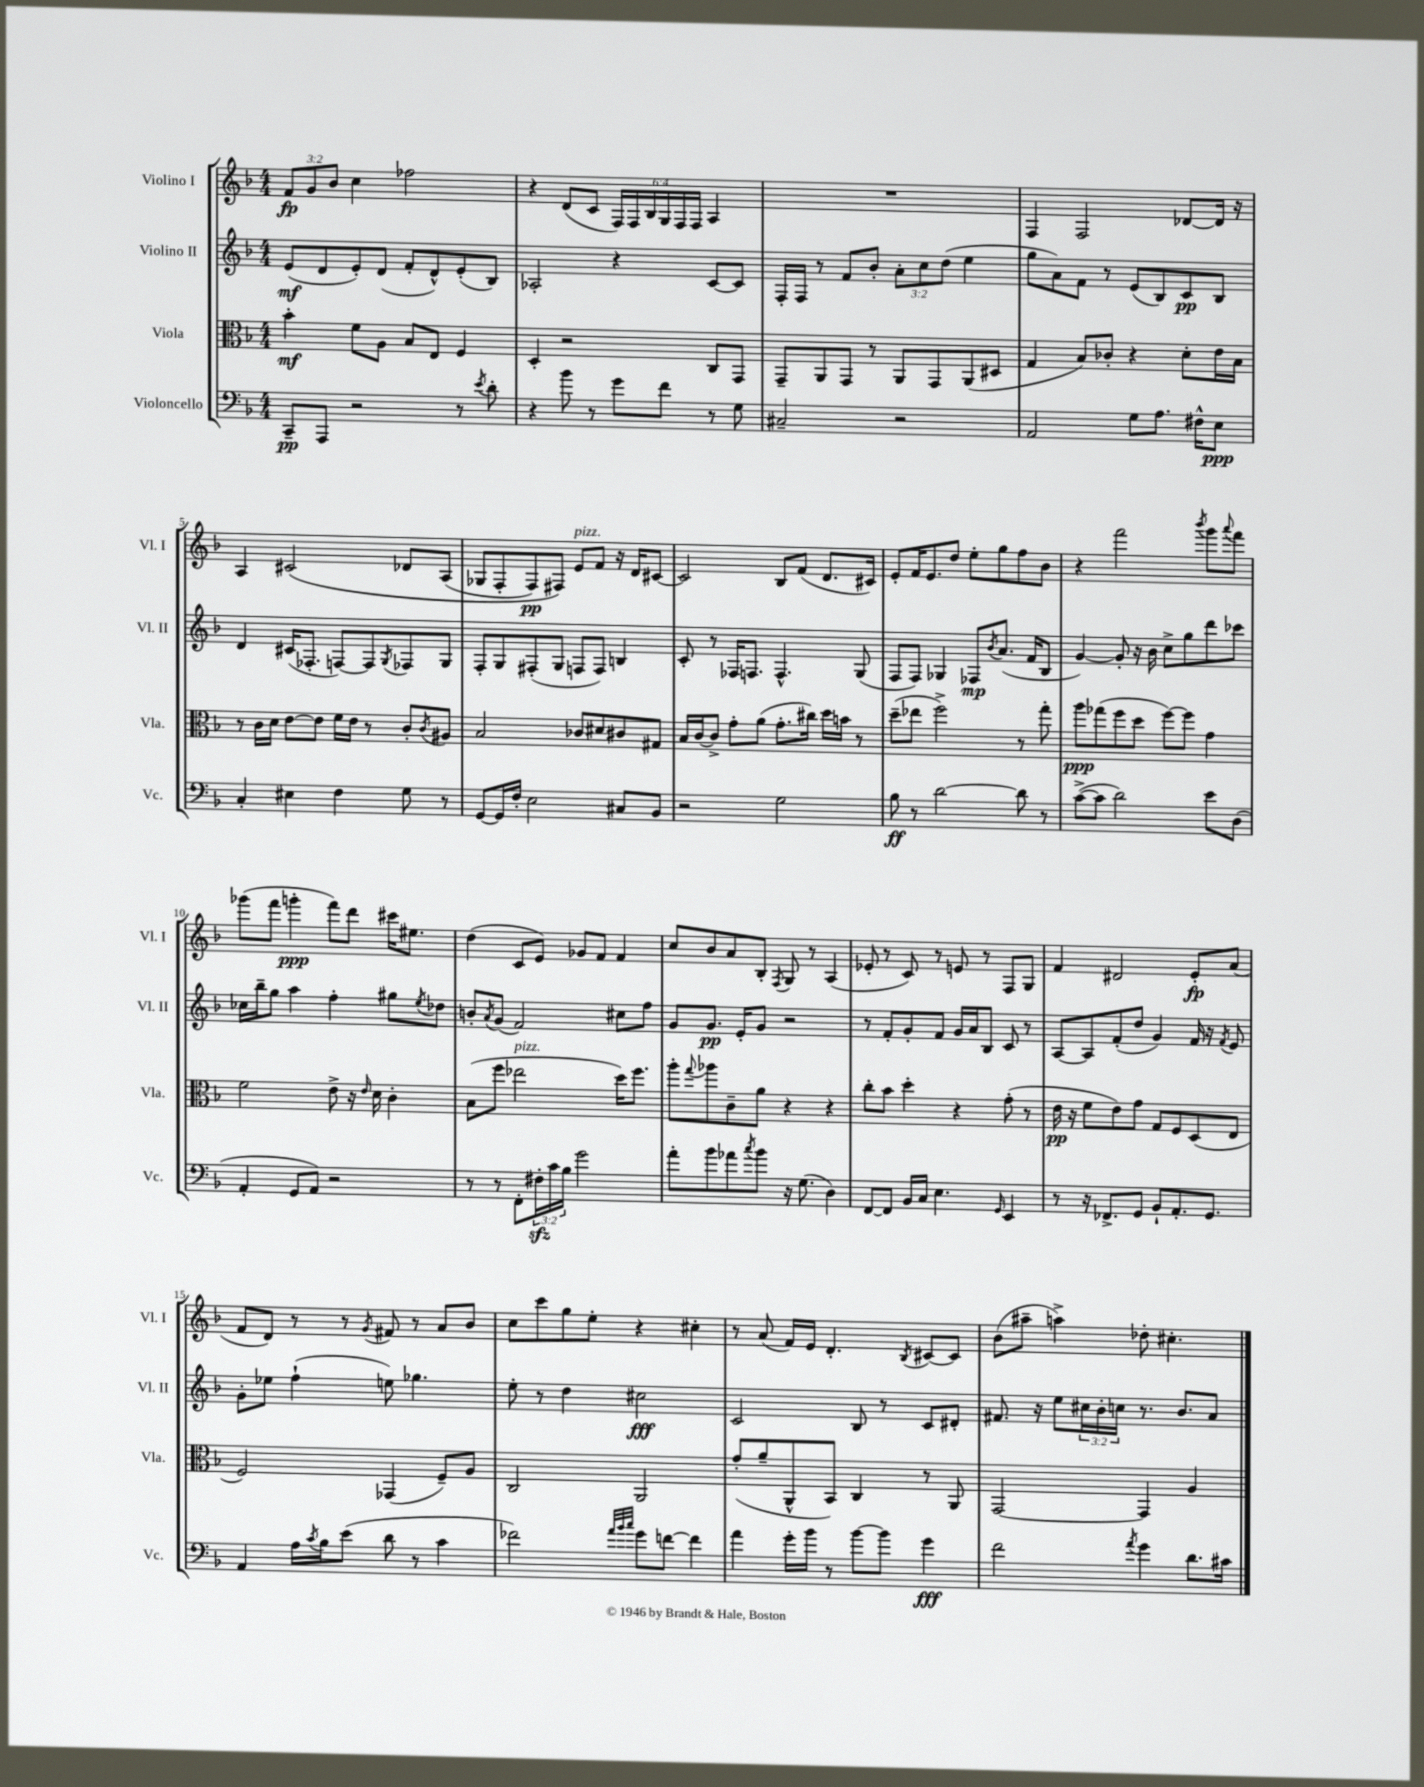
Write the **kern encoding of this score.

**kern	**dynam	**kern	**dynam	**kern	**dynam	**kern	**dynam
*part4	*part4	*part3	*part3	*part2	*part2	*part1	*part1
*staff4	*staff4	*staff3	*staff3	*staff2	*staff2	*staff1	*staff1
*I"Violoncello	*	*I"Viola	*	*I"Violino II	*	*I"Violino I	*
*I'Vc.	*	*I'Vla.	*	*I'Vl. II	*	*I'Vl. I	*
*clefF4	*	*clefC3	*	*clefG2	*	*clefG2	*
*k[b-]	*	*k[b-]	*	*k[b-]	*	*k[b-]	*
*M4/4	*	*M4/4	*	*M4/4	*	*M4/4	*
=1	=1	=1	=1	=1	=1	=1	=1
8CC~/L	pp	4b-'\	mf	(8e/L	mf	12f/L	fp
.	.	.	.	.	.	12g/	.
8AAA/J	.	.	.	8d/	.	.	.
.	.	.	.	.	.	12b-/J	.
2r	.	8f\L	.	8e'/)	.	4cc\	.
.	.	8A\J	.	(8d/J	.	.	.
.	.	8B-/L	.	8f'/L	.	2ff-X\	.
.	.	8E/J	.	8d^^/)	.	.	.
8r	.	4F/	.	(8e'/	.	.	.
8qe/	.	.	.	.	.	.	.
8d'\	.	.	.	8B-/J)	.	.	.
=2	=2	=2	=2	=2	=2	=2	=2
4r	.	4D'/	.	2A-X'/	.	4r	.
8b-\	.	2r	.	.	.	(8d/L	.
8r	.	.	.	.	.	8c/J	.
8g\L	.	.	.	4r	.	24F/LL)	.
.	.	.	.	.	.	24F/	.
.	.	.	.	.	.	24B-/	.
8f\J	.	.	.	.	.	24G/	.
.	.	.	.	.	.	24F/	.
.	.	.	.	.	.	24F/JJ	.
8r	.	8C/L	.	[8c/L	.	4A/	.
8G\	.	8GG/J	.	8c/J]	.	.	.
=3	=3	=3	=3	=3	=3	=3	=3
2C#X~/	.	8GG~/L	.	16F'/LL	.	1r	.
.	.	.	.	16F/JJ	.	.	.
.	.	8AA/	.	8r	.	.	.
.	.	8GG/J	.	8f/L	.	.	.
.	.	8r	.	8b-'/J	.	.	.
2r	.	8AA/L	.	12a'\L	.	.	.
.	.	.	.	12cc\	.	.	.
.	.	8GG/	.	.	.	.	.
.	.	.	.	(12dd\J	.	.	.
.	.	(8AA/	.	4ee\	.	.	.
.	.	8D#X/J	.	.	.	.	.
=4	=4	=4	=4	=4	=4	=4	=4
2AA/	.	4G/	.	8gg\L	.	4F/	.
.	.	.	.	8a\)	.	.	.
.	.	8B-/L)	.	8f\J	.	2F/	.
.	.	8c-X'/J	.	8r	.	.	.
8G\L	.	4r	.	(8e/L	.	.	.
8.A\J	.	.	.	8B-/)	.	.	.
.	.	8d'\L	.	8c/	pp	[8d-X/L	.
16F#X^^\KL	.	.	.	.	.	.	.
8E\J	ppp	16e\L	.	8B-/J	.	16d-/Jk]	.
.	.	16B-\JJ	.	.	.	16r	.
!!LO:LB:g=z
=5	=5	=5	=5	=5	=5	=5	=5
4C'/	.	8r	.	4d/	.	4A/	.
.	.	16c\LL	.	.	.	.	.
.	.	16d\JJ	.	.	.	.	.
4E#X\	.	[8e\L	.	(16c#X/KL	.	(2c#X/	.
.	.	.	.	8.F-X'/J	.	.	.
.	.	8e\J]	.	.	.	.	.
4F\	.	16f\LL	.	[8Fn/L)	.	.	.
.	.	16e\JJ	.	.	.	.	.
.	.	8r	.	8F/]	.	.	.
.	.	.	.	8qG/	.	.	.
8G\	.	8c'/L	.	8F-X/	.	8d-X/L	.
.	.	8qc/	.	.	.	.	.
8r	.	8A#X/J	.	8G/J	.	(8A/J	.
=6	=6	=6	=6	=6	=6	=6	=6
[8GG/L	.	2B-/	.	8F'/L	.	8G-X/L	.
16GG/L]	.	.	.	8G/	.	8F'/	.
16F'/JJ	.	.	.	.	.	.	.
2E\	.	.	.	(8F#X'/	.	8F/)	pp
.	.	.	.	8G/J	.	8F#X/J)	.
!	!	!	!	!	!	!LO:TX:a:i:t=pizz.	!
.	.	8c-X/L	.	8Fn/L	.	8e/L	.
.	.	8d#X/	.	8F/J)	.	8f/J	.
8C#X/L	.	8c#X/	.	4Bn/	.	16r	.
.	.	.	.	.	.	16d/KL	.
8BB-/J	.	8G#X/J	.	.	.	[8c#X/J	.
=7	=7	=7	=7	=7	=7	=7	=7
2r	.	16B-/LL	.	8c'/	.	2c#/]	.
.	.	[16c/J	.	.	.	.	.
.	.	8c^/J]	.	8r	.	.	.
.	.	8g'\L	.	16F-X/KL	.	.	.
.	.	.	.	8.Fn/J	.	.	.
.	.	(8a\J	.	.	.	.	.
2G\	.	8.g'\L	.	4.F^^/	.	8B-/L	.
.	.	.	.	.	.	(8f/J	.
.	.	16cc#X\Jk)	.	.	.	.	.
.	.	16dd\LL	.	.	.	8.d/L	.
.	.	16bn\JJ	.	.	.	.	.
.	.	8r	.	(8G/	.	.	.
.	.	.	.	.	.	16c#X/Jk)	.
=8	=8	=8	=8	=8	=8	=8	=8
8B-\	ff	(8dd~\L	.	8F/L	.	8e'/L	.
8r	.	8ee-X\J	.	8F/J)	.	16f/K	.
.	.	.	.	.	.	8.e/	.
[2d\	.	2ff^\)	.	4G-X/	.	.	.
.	.	.	.	.	.	8dd/J	.
.	.	.	.	8F-X/L	mp	8ee'\L	.
.	.	.	.	8qb-/	.	.	.
.	.	.	.	(8.a/J	.	8gg\	.
8d\]	.	8r	.	.	.	8ff\	.
.	.	.	.	16f/KL	.	.	.
8r	.	8gg'\	.	8B-/J	.	8b-\J	.
=9	=9	=9	=9	=9	=9	=9	=9
([8c^\L	.	8aa\L	ppp	[4g/)	.	4r	.
8c\J]	.	(8gg-X\	.	.	.	.	.
2d\)	.	8ff\	.	8g'/]	.	2fff\	.
.	.	8dd\J	.	16r	.	.	.
.	.	.	.	16b-\	.	.	.
.	.	[8ff\L)	.	8cc^\L	.	.	.
.	.	8ff\J]	.	8gg\	.	.	.
.	.	.	.	.	.	8qbbb-/	.
8e\L	.	4g\	.	8ddd\	.	8ggg\L	.
.	.	.	.	.	.	8qqaaa/	.
(8D\J	.	.	.	8ccc-X\J	.	8fff\J	.
!!LO:LB:g=z
=10	=10	=10	=10	=10	=10	=10	=10
4AA'/	.	2f\	.	16cc-X\LL	.	(8ggg-X\L	.
.	.	.	.	16bb-~\J	.	.	.
.	.	.	.	8gg\J	.	8fff\J	.
8GG/L	.	.	.	4aa\	.	4gggn'\	ppp
8AA/J)	.	.	.	.	.	.	.
2r	.	8e^\	.	4ff'\	.	8fff\L)	.
.	.	16r	.	.	.	8ddd\J	.
.	.	16qqe/	.	.	.	.	.
.	.	16d\	.	.	.	.	.
.	.	4c'\	.	8gg#X\L	.	16ccc#X\KL	.
.	.	.	.	.	.	8.ee#X\J	.
.	.	.	.	8qee/	.	.	.
.	.	.	.	8dd-X\J	.	.	.
=11	=11	=11	=11	=11	=11	=11	=11
8r	.	(8B-\L	.	8bn'/L	.	(4dd\	.
.	.	.	.	8qa/	.	.	.
8r	.	8ff\J	.	(8g/J	.	.	.
!	!	!LO:TX:a:i:t=pizz.	!	!	!	!	!
8FF'\L	.	2ee-X\	.	2f/)	.	8c/L	.
24F#Xzz'\L	.	.	.	.	.	8e/J)	.
24c\	.	.	.	.	.	.	.
24B-\JJ	.	.	.	.	.	.	.
2g\	.	.	.	.	.	8g-X/L	.
.	.	.	.	.	.	8f/J	.
.	.	16dd\KL)	.	8cc#X\L	.	4f/	.
.	.	8.ff\J	.	.	.	.	.
.	.	.	.	8ff\J	.	.	.
=12	=12	=12	=12	=12	=12	=12	=12
8a'\L	.	8aa'\L	.	8g/L	.	8cc/L	.
.	.	8qqgg/	.	.	.	.	.
8b-\	.	8aa-X\	.	8.g/J	pp	8b-/	.
8a-X\	.	8c~\	.	.	.	8a/	.
.	.	.	.	16e'/KL	.	.	.
8qcc/	.	.	.	.	.	.	.
8b-\J	.	8a\J	.	8g/J	.	8B-'/J	.
.	.	.	.	.	.	8qF/	.
16r	.	4r	.	2r	.	8G/	.
(8.G\	.	.	.	.	.	.	.
.	.	.	.	.	.	8r	.
4D\)	.	4r	.	.	.	(4A/	.
=13	=13	=13	=13	=13	=13	=13	=13
[8FF/L	.	8cc'\L	.	8r	.	8e-X'/	.
8FF/J]	.	8b-\J	.	8f'/L	.	8r	.
16BB-/LL	.	4dd'\	.	8g'/	.	8c/)	.
16C/JJ	.	.	.	.	.	.	.
4.E\	.	.	.	8f/J	.	8r	.
.	.	4r	.	16g/LL	.	8en/	.
.	.	.	.	16a/J	.	.	.
.	.	.	.	8B-/J	.	8r	.
16qqGG/	.	.	.	.	.	.	.
4EE/	.	(8g'\	.	8c/	.	8F/L	.
.	.	8r	.	8r	.	8G/J	.
=14	=14	=14	=14	=14	=14	=14	=14
8r	.	16e\	pp	[8A/L	.	4f/	.
.	.	16r	.	.	.	.	.
16r	.	8f\L	.	8A/]	.	.	.
8.FF-X^/L	.	.	.	.	.	.	.
.	.	8e\)	.	(8f'/	.	2d#X/	.
8GG/J	.	8g\J	.	8dd/J	.	.	.
8BB-`/L	.	8G/L	.	4g/)	.	.	.
8.AA'/	.	8F/	.	.	.	.	.
.	.	(8D/	.	16f/	.	8e'/L	fp
8.GG/J	.	.	.	16r	.	.	.
.	.	.	.	8qf/	.	.	.
.	.	8E/J	.	8e/	.	(8a/J	.
!!LO:LB:g=z
=15	=15	=15	=15	=15	=15	=15	=15
4AA/	.	2F/)	.	8g'\L	.	8f/L	.
.	.	.	.	8ee-X\J	.	8d/J)	.
16A\LL	.	.	.	(4ff`\	.	8r	.
8qc/	.	.	.	.	.	.	.
16B-\J	.	.	.	.	.	.	.
(8e\J	.	.	.	.	.	8r	.
.	.	.	.	.	.	8qg/	.
8d\	.	(4GG-X/	.	8een\)	.	8f#X/	.
8r	.	.	.	4.gg-X\	.	8r	.
4c\	.	8F~/L)	.	.	.	8a/L	.
.	.	8A/J	.	.	.	8b-/J	.
=16	=16	=16	=16	=16	=16	=16	=16
2f-X\)	.	2C/	.	8ee'\	.	8cc\L	.
.	.	.	.	8r	.	8ccc\	.
.	.	.	.	4dd\	.	8gg\	.
.	.	.	.	.	.	8ee'\J	.
32qqa/LLL	.	.	.	.	.	.	.
32qqb-/	.	.	.	.	.	.	.
32qqcc/JJJ	.	.	.	.	.	.	.
8g\L	.	2AA/	.	2cc#X\	fff	4r	.
[8fn\J	.	.	.	.	.	.	.
4f\]	.	.	.	.	.	4cc#X'\	.
=17	=17	=17	=17	=17	=17	=17	=17
4a\	.	(8g'/L	.	2c/	.	8r	.
.	.	8a~/	.	.	.	(8a/	.
16g'\LL	.	8AA^^/	.	.	.	16f/LL)	.
16b-\JJ	.	.	.	.	.	16e/JJ	.
8r	.	8BB-/J)	.	.	.	4.d'/	.
[8b-\L	.	4C/	.	8B-/	.	.	.
8b-\J]	.	.	.	8r	.	.	.
.	.	.	.	.	.	8qB-/	.
4g\	fff	8r	.	8c/L	.	[8c#X/L	.
.	.	8AA/	.	8d#X'/J	.	8c#/J]	.
=18	=18	=18	=18	=18	=18	=18	=18
2f\	.	[2GG/	.	8.f#X/	.	(8b-\L	.
.	.	.	.	.	.	8aa#X~\J	.
.	.	.	.	16r	.	.	.
.	.	.	.	8ee\L	.	4aan^\)	.
.	.	.	.	24cc#X\L	.	.	.
.	.	.	.	24b-'\	.	.	.
.	.	.	.	24ccn\JJ	.	.	.
8qa/	.	.	.	.	.	.	.
4g\	.	4GG/]	.	8.r	.	8dd-X'\	.
.	.	.	.	.	.	4.cc#X'\	.
.	.	.	.	8.b-/L	.	.	.
8.d\L	.	4A/	.	.	.	.	.
.	.	.	.	8a/J	.	.	.
16c#X\Jk	.	.	.	.	.	.	.
==	==	==	==	==	==	==	==
*-	*-	*-	*-	*-	*-	*-	*-
